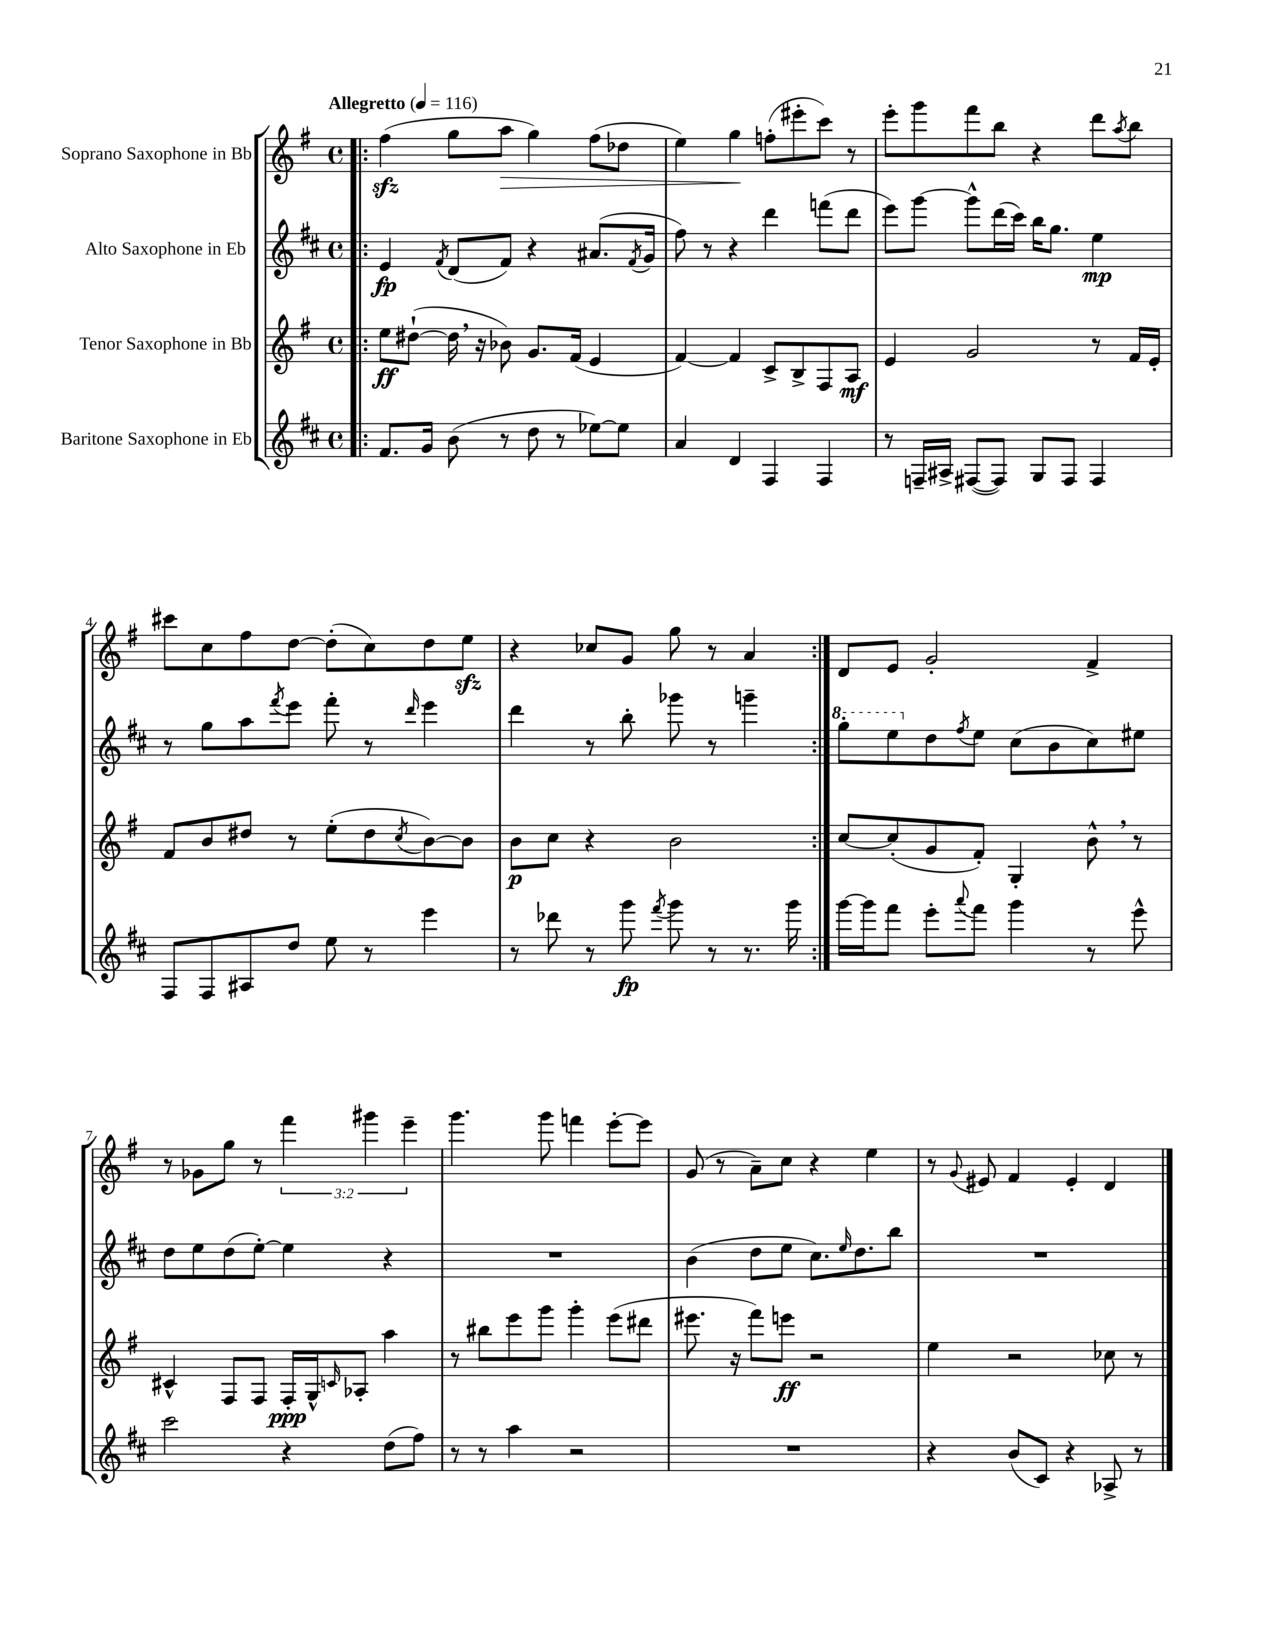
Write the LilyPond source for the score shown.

<<
\new StaffGroup <<
\new Staff = "s0" \with { instrumentName = "Soprano Saxophone in Bb" } {
    \clef treble \key g \major \defaultTimeSignature \time 4/4 \override Staff.TupletNumber.text = #tuplet-number::calc-fraction-text \tempo "Allegretto" 4 = 116
    \repeat volta 2 { \bar ".|:" fis''4\sfz( g''8 a''8\> g''4) fis''8( des''8 |
    e''4) g''4\! f''8-.( eis'''8-. c'''8) r8 |
    e'''8-. g'''8 fis'''8 b''8 r4 d'''8 \acciaccatura { a''8 } b''8 |
    cis'''8 c''8 fis''8 d''8~ d''8-.( c''8) d''8 e''8\sfz |
    r4 ces''8 g'8 g''8 r8 a'4 | }
    d'8 e'8 g'2-. fis'4-> |
    r8 ges'8 g''8 r8 \tuplet 3/2 { fis'''4 gis'''4 e'''4-- } |
    g'''4. g'''8 f'''4 e'''8~-. e'''8 |
    g'8( r8 a'8--) c''8 r4 e''4 |
    r8 \appoggiatura { g'8 } eis'8 fis'4 eis'4-. d'4 \bar "|." |
}
\new Staff = "s1" \with { instrumentName = "Alto Saxophone in Eb" } {
    \clef treble \key d \major \defaultTimeSignature \time 4/4
    \repeat volta 2 { \bar ".|:" e'4\fp \acciaccatura { fis'8 } d'8( fis'8) r4 ais'8.( \acciaccatura { fis'8 } g'16 |
    fis''8) r8 r4 d'''4 f'''8( d'''8 |
    e'''8) g'''8~ g'''8-^ d'''16( cis'''16) b''16 g''8. e''4\mp |
    r8 g''8 a''8 \acciaccatura { fis'''8 } e'''8 fis'''8-. r8 \grace { d'''16 } e'''4 |
    d'''4 r8 b''8-. ges'''8 r8 g'''4-- | }
    \ottava #1 g'''8-. e'''8 \ottava #0 d''8 \acciaccatura { fis''8 } e''8 cis''8( b'8 cis''8) eis''8 |
    d''8 e''8 d''8( e''8~-.) e''4 r4 |
    R1 |
    b'4( d''8 e''8 cis''8.) \grace { e''16 } d''8. b''8 |
    R1 \bar "|." |
}
\new Staff = "s2" \with { instrumentName = "Tenor Saxophone in Bb" } {
    \clef treble \key g \major \defaultTimeSignature \time 4/4
    \repeat volta 2 { \bar ".|:" e''8\ff dis''8~-!( dis''16 \breathe r16 bes'8) g'8. fis'16( e'4 |
    fis'4~) fis'4 c'8-> b8-> fis8 a8\mf |
    e'4 g'2 r8 fis'16 e'16-. |
    fis'8 b'8 dis''8 r8 e''8-.( dis''8 \acciaccatura { c''8 } b'8~) b'8 |
    b'8\p c''8 r4 b'2 | }
    c''8~ c''8-.( g'8 fis'8-.) g4-. b'8-^ \breathe r8 |
    cis'4-^ fis8 fis8 fis16-.\ppp g16-^ \grace { c'16 } aes8-. a''4 |
    r8 bis''8 e'''8 g'''8 g'''4-. e'''8( dis'''8 |
    eis'''8. r16 fis'''8) e'''8\ff r2 |
    e''4 r2 ces''8 r8 \bar "|." |
}
\new Staff = "s3" \with { instrumentName = "Baritone Saxophone in Eb" } {
    \clef treble \key d \major \defaultTimeSignature \time 4/4
    \repeat volta 2 { \bar ".|:" fis'8. g'16 b'8( r8 d''8 r8 ees''8~) ees''8 |
    a'4 d'4 fis4 fis4 |
    r8 f16-- ais16-> fis8~( fis8) g8 fis8 fis4 |
    fis8 fis8 ais8 d''8 e''8 r8 e'''4 |
    r8 des'''8 r8 g'''8\fp \acciaccatura { fis'''8 } g'''8 r8 r8. g'''16 | }
    g'''16~ g'''16 fis'''8 e'''8-. \appoggiatura { a'''8 } fis'''8 g'''4 r8 e'''8-^ |
    cis'''2 r4 d''8( fis''8) |
    r8 r8 a''4 r2 |
    R1 |
    r4 b'8( cis'8) r4 aes8-> r8 \bar "|." |
}
>>
>>
